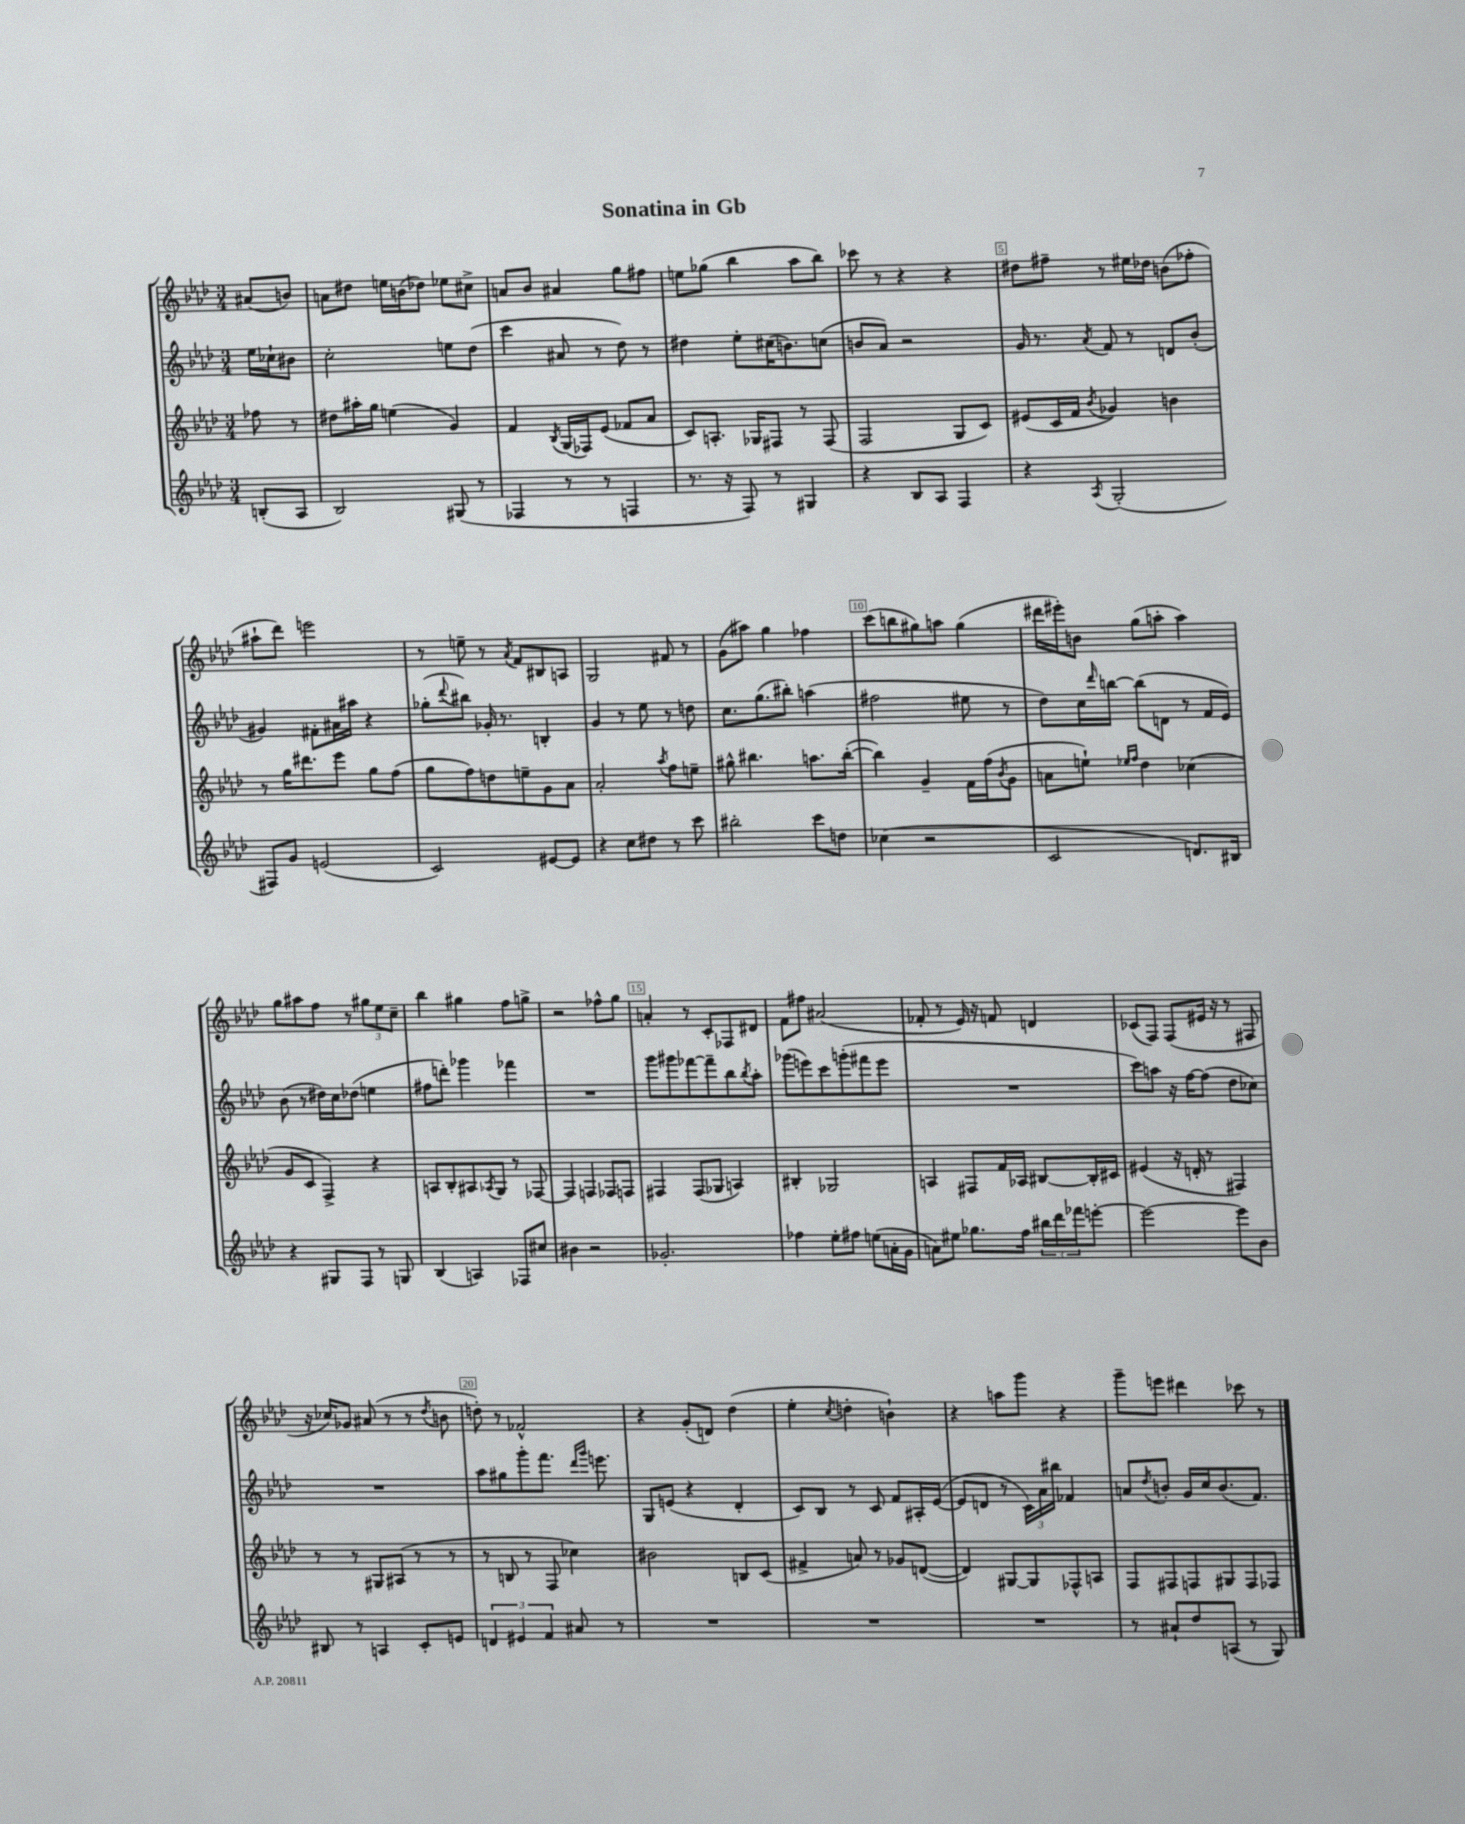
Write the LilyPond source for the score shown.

\header { title = "Sonatina in Gb" }
<<
\new StaffGroup <<
\new Staff = "s0" {
    \clef treble \key aes \major \numericTimeSignature \time 3/4 \partial 4
    ais'8( b'8) |
    a'8 dis''8 e''16 b'16( des''8) ees''8 cis''8-> |
    a'8 bes'8 ais'4 g''8 fis''8 |
    e''8 ges''8( bes''4 aes''8 bes''8) |
    ces'''8 r8 r4 r4 |
    dis''8 fis''8-- r8 eis''16 des''16 b'8( fes''8-. |
    ais''8-! des'''8) e'''2 |
    r8 e''8-- r8 \acciaccatura { aes'8 } f'8 bis8 a8 |
    g2 fis'8 r8 |
    g'8( ais''8) g''4 fes''4 |
    c'''8( b''8 gis''8) a''8 gis''4( |
    dis'''16 eis'''16-.) b'8 g''8( a''8-. a''4) |
    g''8 ais''8 f''8 r8 \tuplet 3/2 { gis''8 ees''8 c''8-- } |
    bes''4 gis''4 f''8 g''8-> |
    r2 fes''8-^ g''8 |
    a'4-. r8 c'8-. fes8 dis'8 |
    f'8 fis''8 ais'2( |
    fes'8-. r8 ees'16) r16 f'8 d'4 |
    ces'8( f8) f8( eis'16 r16 r8 fis8 |
    r16 ces''16) ges'8 ais'8( r8 r8 \acciaccatura { des''8 } b'8 |
    d''8-.) r8 fes'2-^ |
    r4 g'8-.( d'8) des''4( |
    ees''4-. \acciaccatura { c''8 } d''4-. b'4-!) |
    r4 a''8 g'''8 r4 |
    g'''8-- e'''8 dis'''4 ces'''8 r8 \bar "|." |
}
\new Staff = "s1" {
    \clef treble \key aes \major \numericTimeSignature \time 3/4 \partial 4
    ees''16 ces''16-! bis'8 |
    c''2-. e''8 des''8( |
    c'''4 ais'8 r8 des''8) r8 |
    dis''4 ees''8-. cis''16( b'8.) c''8( |
    b'8 aes'8) r2 |
    g'16 r8. \acciaccatura { aes'8 } f'8 r8 d'8 bes'8-.( |
    gis'4) fis'8-. ais'16 ais''16 r4 |
    ges''8-.( \appoggiatura { des'''8 } bis''8) ges'16-. r8. b4-. |
    g'4 r8 ees''8 r8 d''8 |
    c''8. g''8.( bis''8-.) a''4( |
    fis''2 eis''8 r8 |
    des''8) c''16 \grace { des'''16 } b''16~ b''8( d'8 r8 f'16 ees'16) |
    bes'8( r8 dis''16) c''16 des''8( e''4 |
    fis''8 d'''8-.) ges'''4 fes'''4 |
    R2. |
    g'''8 gis'''8 fes'''8~ fes'''8-- bes''8 \acciaccatura { bes''8 } aes''8-. |
    ges'''8( e'''8) c'''8 g'''8-.( fis'''8 e'''8 |
    R2. |
    c'''8) a''8 r16 f''16~ f''8( des''8 ces''8) |
    R2. |
    aes''8 gis''8 g'''8-. f'''8. \grace { des'''16 g'''16 } e'''8. |
    g8 e'8( r4 des'4-. |
    c'8) bes8 r8 c'8 f'8 ais16-. ees'16~( |
    ees'8 d'8 r8 \tuplet 3/2 { c'16) aes'16 bis''16 } fes'4 |
    a'8 \acciaccatura { des''8 } b'8-. g'16 c''16 b'8.( f'8.) \bar "|." |
}
\new Staff = "s2" {
    \clef treble \key aes \major \numericTimeSignature \time 3/4 \partial 4
    fes''8 r8 |
    dis''8 ais''16-. g''16 e''4( g'4) |
    f'4 \acciaccatura { bes8 } g16( fes16) ees'8( fes'8 aes'8 |
    c'8) a8.-. ges16 fis8 r8 fis8( |
    f2 g8 c'8) |
    eis'8( c'16 f'16 \acciaccatura { bes'8 } ges'4) b'4 |
    r8 g''16 dis'''8. ees'''8 g''8 f''8( |
    g''8 f''8) d''8 e''8-- g'8 aes'8 |
    aes'2-. \acciaccatura { aes''8 } f''8 e''8-- |
    gis''8-^ bis''4. a''8. bis''16~-.( |
    bis''4) g'4-- f'16 f''16( \acciaccatura { bes'8 } g'8 |
    a'8 e''8-!) \grace { ees''16 f''16 } des''4 ces''4( |
    g'8 c'8 f4->) r4 |
    a8 bes8-. ais8 \acciaccatura { aes8 } g8 r8 fes8~ |
    fes4 f4 fes8 f8 |
    fis4 fis8( ges8 a4) |
    bis4-. ges2 |
    a4 fis8 f'16 aes16 bis8~ bis16-. cis'16 |
    eis'4( r16 d'16-. r8 fis4) |
    r8 r8 gis8 ais8( r8 r8 |
    r8 b8 r8 f8 ces''4) |
    bis'2 b8 c'8( |
    fis'4-> a'8) r8 ges'8 d'8~( |
    d'4) gis8~ gis8 fes8-^ a8 |
    f8 fis8 f8 gis8 f8 fes8 \bar "|." |
}
\new Staff = "s3" {
    \clef treble \key aes \major \numericTimeSignature \time 3/4 \partial 4
    b8-.( aes8 |
    bes2) gis8( r8 |
    fes4 r8 r8 f4 |
    r8. r16 f8) r8 gis4 |
    r4 bes8 aes8 f4 |
    r4 \acciaccatura { aes8 } g2-.( |
    fis8) g'8 e'2( |
    c'2) eis'8~ eis'8 |
    r4 c''8 dis''8 r8 c'''8 |
    bis''2-. c'''8 d''8 |
    ces''4( r2 |
    c'2 d'8.) bis16 |
    r4 gis8 f8 r8 g8 |
    bes4( a4) fes8 cis''8 |
    bis'4 r2 |
    ges'2.-. |
    fes''4 ees''8-. fis''8 e''8( a'16-. g'16 |
    a'8) eis''8 ges''8. f''16 \tuplet 3/2 { bis''16 des'''16 fes'''16 } e'''8~-. |
    e'''2~ e'''8 bes'8 |
    bis8 r8 a4 c'8-. e'8 |
    \tuplet 3/2 { d'4 eis'4 f'4 } ais'8 r8 |
    R2. |
    R2. |
    R2. |
    r8 ais'8-! des''8 a8( r8 g8) \bar "|." |
}
>>
>>
\layout { \context { \Score \override BarNumber.break-visibility = ##(#f #t #t) barNumberVisibility = #(every-nth-bar-number-visible 5) \override BarNumber.stencil = #(make-stencil-boxer 0.1 0.3 ly:text-interface::print) } }
